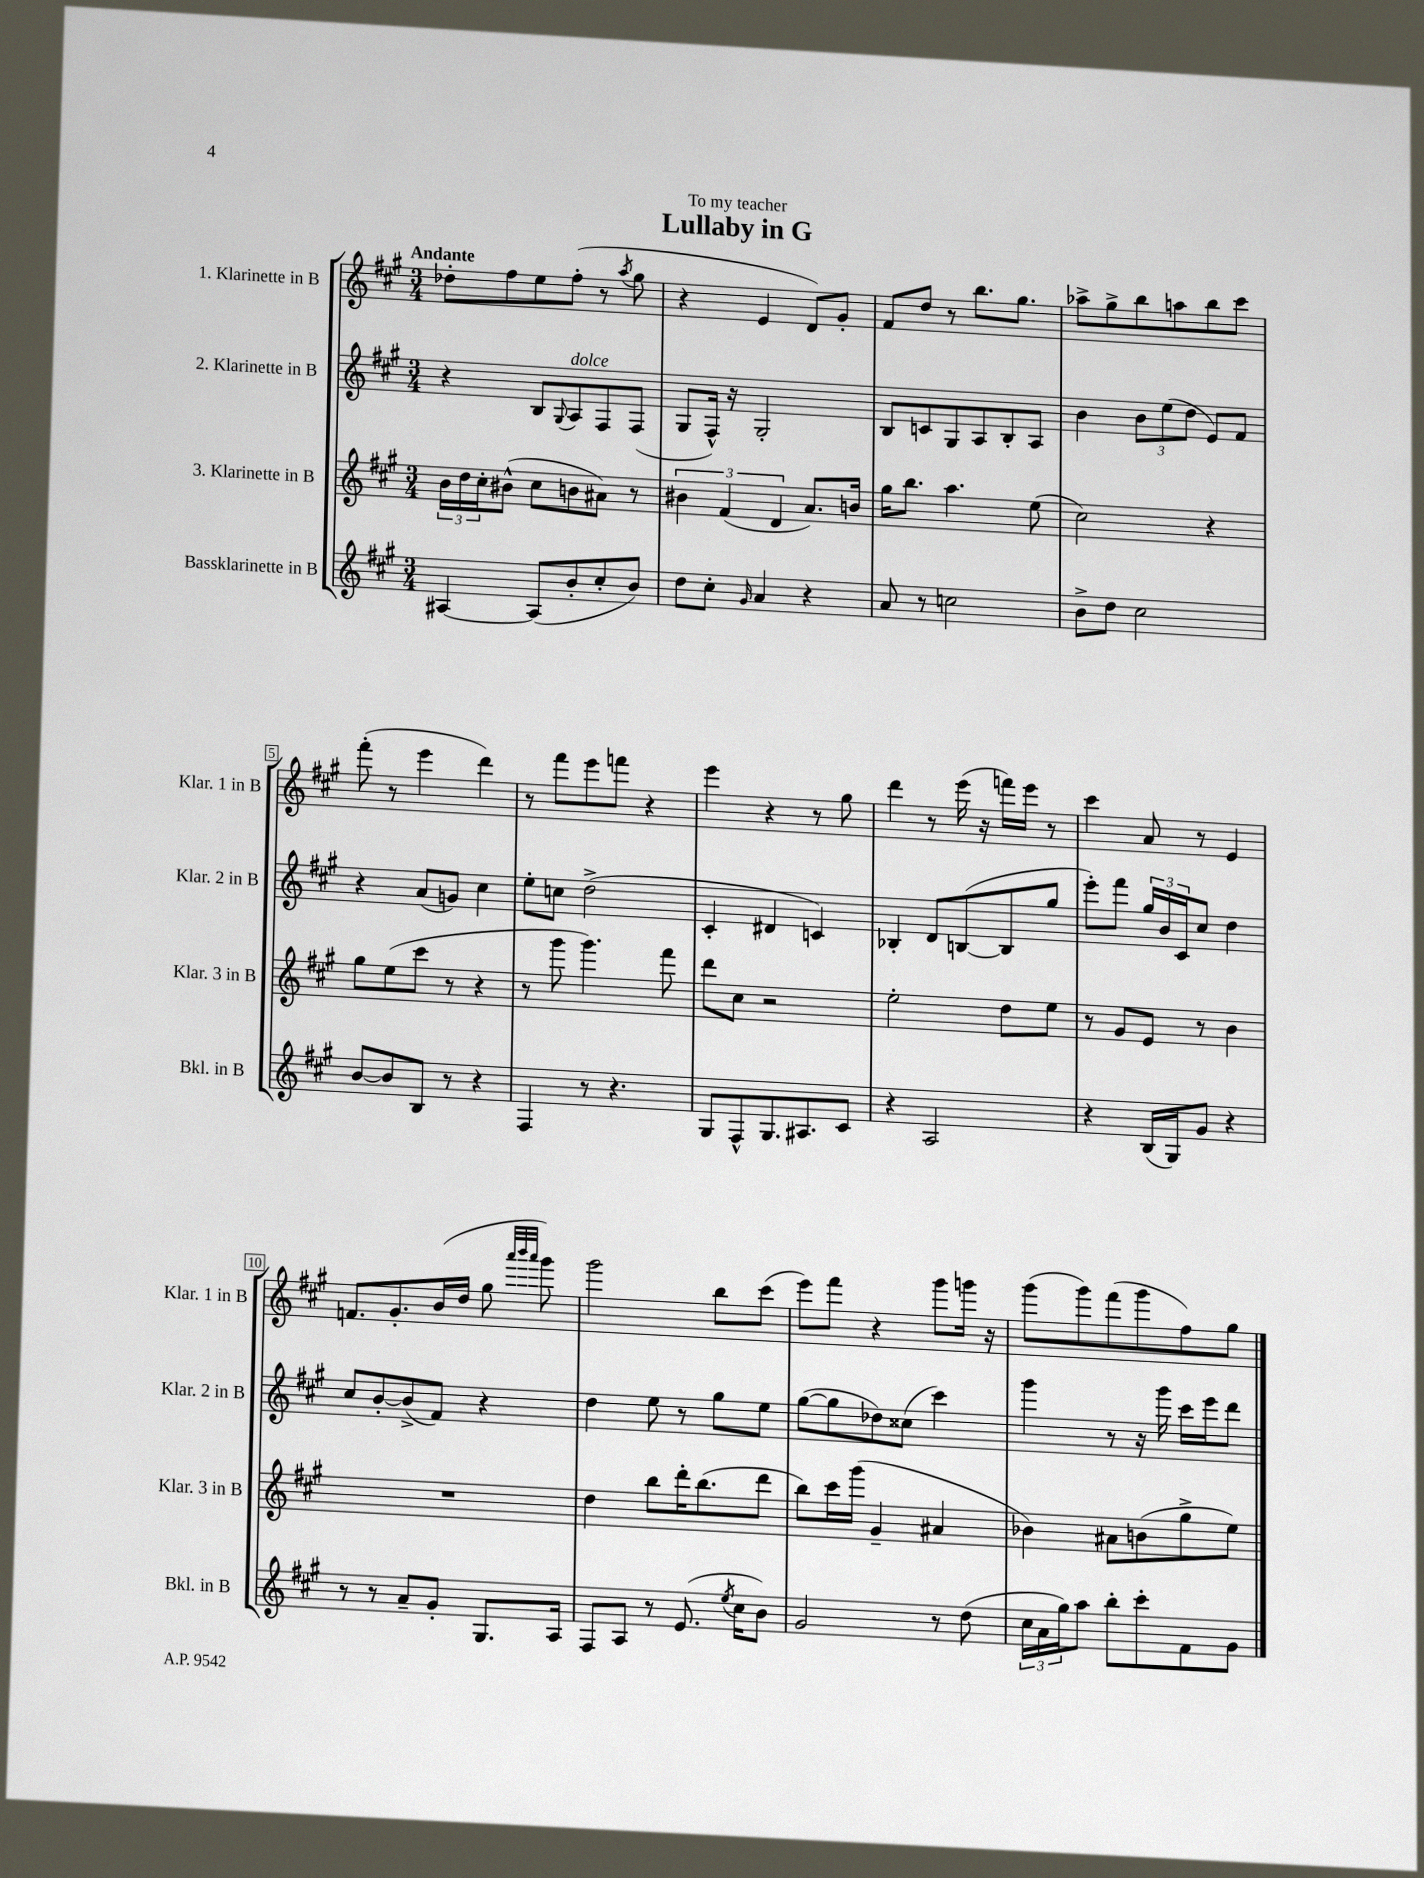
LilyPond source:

\header { title = "Lullaby in G" dedication = "To my teacher" }
<<
\new StaffGroup <<
\new Staff = "s0" \with { instrumentName = "1. Klarinette in B" shortInstrumentName = "Klar. 1 in B" } {
    \clef treble \key a \major \numericTimeSignature \time 3/4 \tempo "Andante"
    des''8-. fis''8 e''8 fis''8-.( r8 \acciaccatura { a''8 } gis''8 |
    r4 e'4 d'8) gis'8-. |
    fis'8 d''8 r8 b''8. gis''8. |
    aes''8-> gis''8-> b''8 a''8 b''8 cis'''8 |
    fis'''8-.( r8 e'''4 d'''4) |
    r8 fis'''8 e'''8 f'''8 r4 |
    e'''4 r4 r8 gis''8 |
    d'''4 r8 e'''16( r16 f'''16) e'''16 r8 |
    cis'''4 a'8 r8 e'4 |
    f'8. gis'8.-. b'16( d''16 gis''8 \grace { a'''32 b'''32 a'''32 } gis'''8) |
    gis'''2 b''8 cis'''8( |
    e'''8) fis'''8 r4 gis'''8 g'''16 r16 |
    gis'''8( gis'''8) fis'''8( gis'''8 fis''8) gis''8 \bar "|." |
}
\new Staff = "s1" \with { instrumentName = "2. Klarinette in B" shortInstrumentName = "Klar. 2 in B" } {
    \clef treble \key a \major \numericTimeSignature \time 3/4
    r4 b8 \appoggiatura { gis8 } a8^\markup { \italic "dolce" } fis8 fis8( |
    gis8 fis16-^) r16 gis2-. |
    b8 c'8 gis8 a8 b8-. a8 |
    b'4 \tuplet 3/2 { b'8 e''8( d''8 } e'8) fis'8 |
    r4 a'8( g'8) cis''4 |
    e''8-. c''8 d''2->( |
    cis'4-. dis'4 c'4) |
    bes4-. d'8 b8~( b8 gis''8 |
    e'''8-.) fis'''8 \tuplet 3/2 { gis''16 b'16 cis'16 } cis''8 d''4 |
    cis''8 b'8~-. b'8->( fis'8) r4 |
    d''4 e''8 r8 gis''8 e''8 |
    gis''8~( gis''8 des''8) cisis''8( cis'''4) |
    gis'''4 r8 r16 gis'''16 cis'''16 e'''16 d'''8 \bar "|." |
}
\new Staff = "s2" \with { instrumentName = "3. Klarinette in B" shortInstrumentName = "Klar. 3 in B" } {
    \clef treble \key a \major \numericTimeSignature \time 3/4
    \tuplet 3/2 { b'16 d''16 cis''16-. } bis'8-^( cis''8 b'8 ais'8) r8 |
    \tuplet 3/2 { bis'4 fis'4( d'4 } a'8.) b'16 |
    gis''16 b''8. a''4. e''8( |
    cis''2) r4 |
    gis''8 e''8( cis'''8 r8 r4 |
    r8 gis'''8 gis'''4.) fis'''8 |
    d'''8 cis''8 r2 |
    e''2-. d''8 e''8 |
    r8 gis'8 e'8 r8 b'4 |
    R2. |
    d''4 b''8 d'''16-. b''8.( d'''8 |
    b''8) cis'''16 gis'''16( gis'4-- ais'4 |
    bes'4) ais'8 b'8( gis''8-> e''8) \bar "|." |
}
\new Staff = "s3" \with { instrumentName = "Bassklarinette in B" shortInstrumentName = "Bkl. in B" } {
    \clef treble \key a \major \numericTimeSignature \time 3/4
    ais4~ ais8( b'8-. cis''8-. b'8) |
    d''8 cis''8-. \grace { gis'16 } a'4 r4 |
    a'8 r8 c''2 |
    b'8-> d''8 cis''2 |
    b'8~ b'8 b8 r8 r4 |
    fis4 r8 r4. |
    gis8 fis8-^ gis8. ais8. cis'8 |
    r4 a2 |
    r4 b16( gis16) gis'8 r4 |
    r8 r8 a'8-- gis'8-. gis8. a16 |
    fis8 a8 r8 e'8.( \acciaccatura { e''8 } cis''16 b'8) |
    gis'2 r8 d''8( |
    \tuplet 3/2 { cis''16 a'16 gis''16) } a''8 b''8-. cis'''8-. fis'8 gis'8 \bar "|." |
}
>>
>>
\layout { \context { \Score \override BarNumber.stencil = #(make-stencil-boxer 0.1 0.3 ly:text-interface::print) } }
